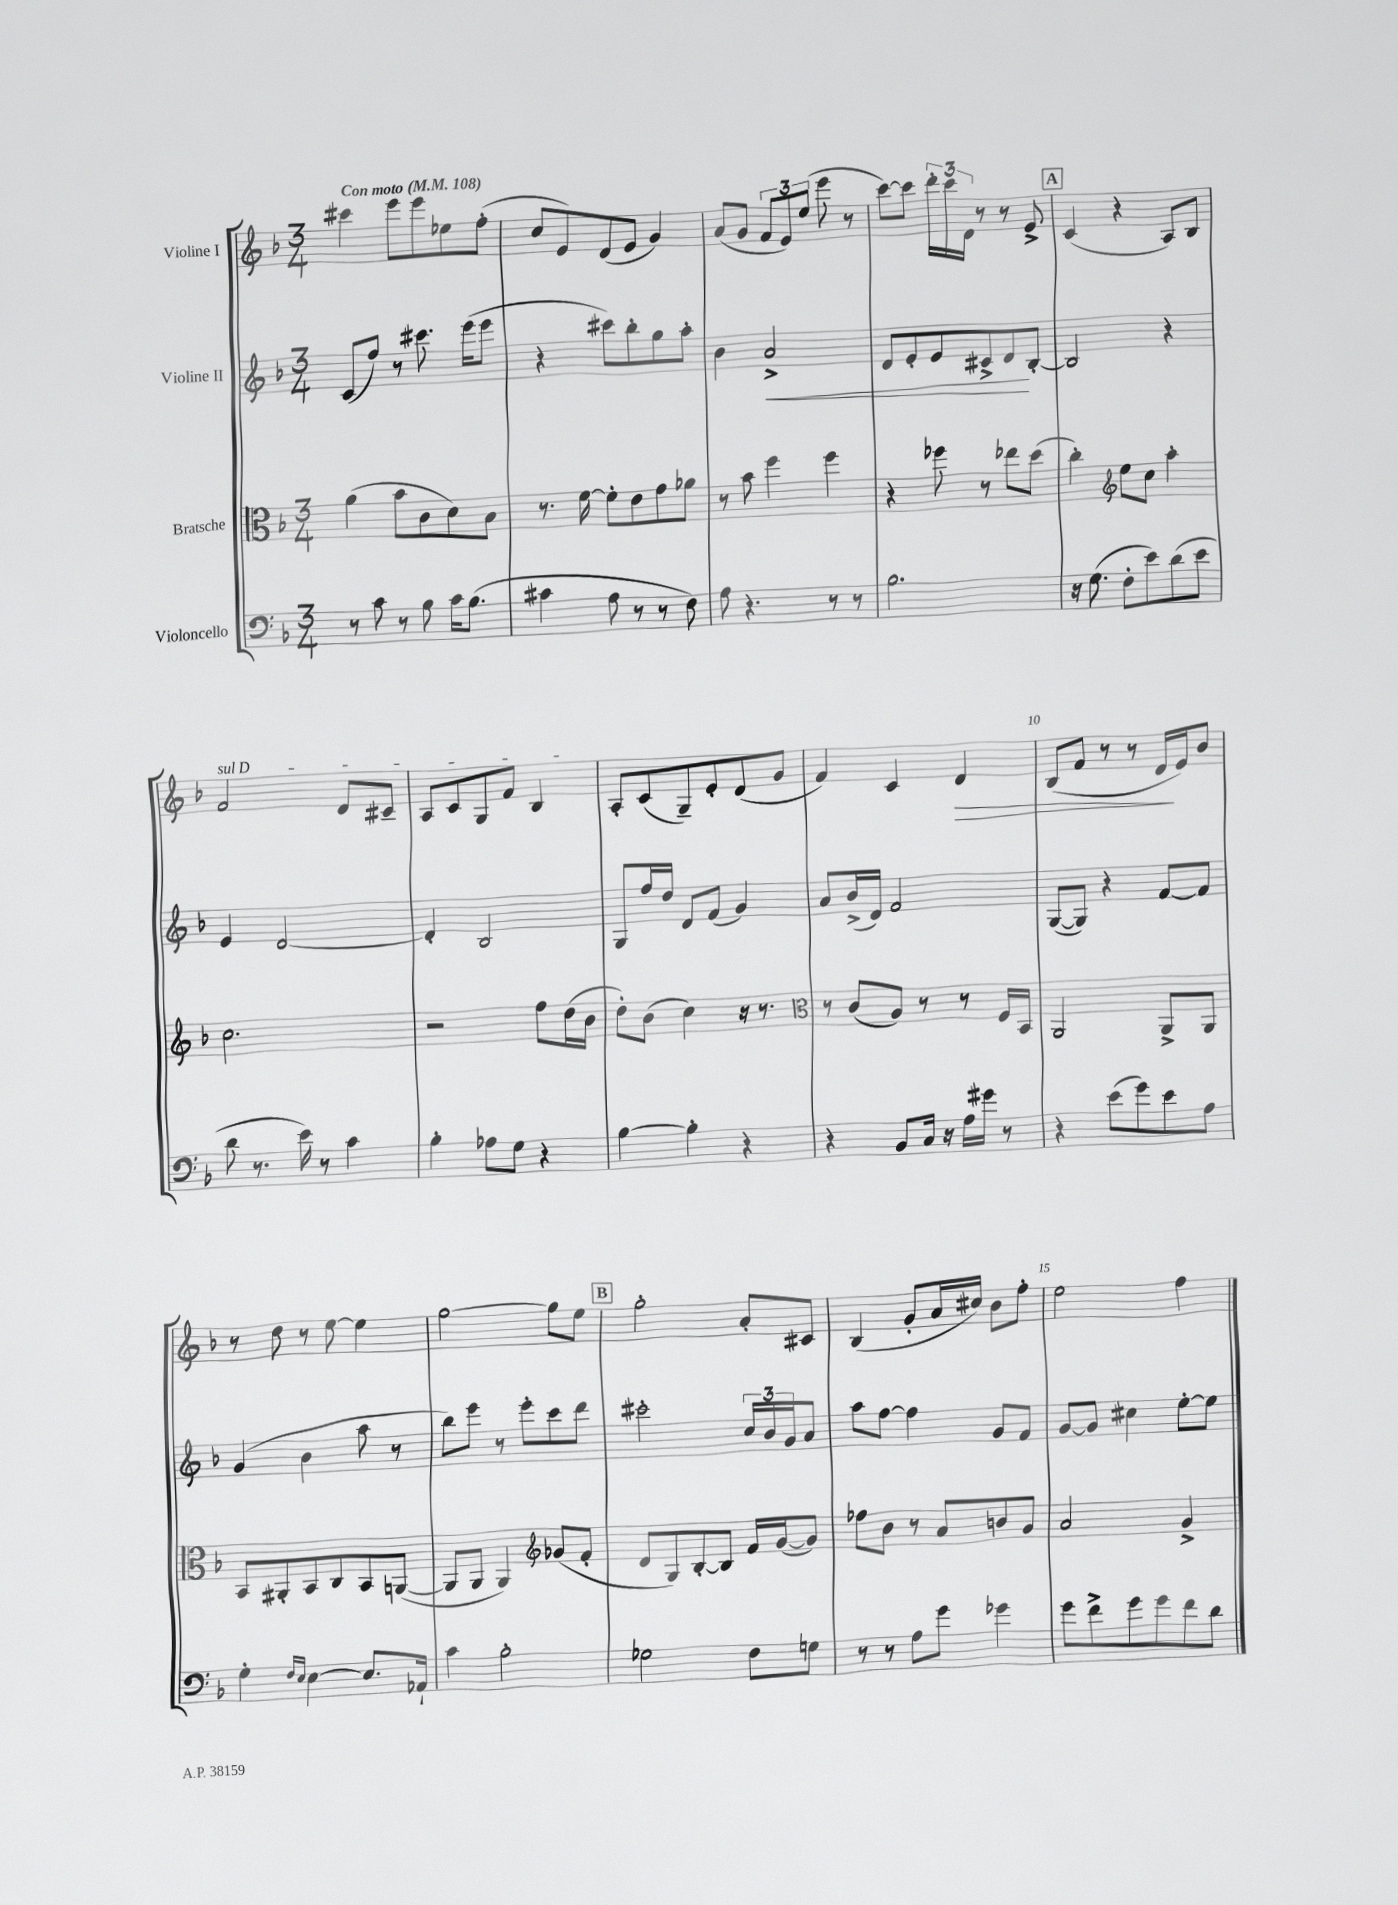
<<
\new StaffGroup <<
\new Staff = "s0" \with { instrumentName = "Violine I" } {
    \clef treble \key f \major \numericTimeSignature \time 3/4 \tempo "Con moto" 4 = 108
    cis'''4 e'''8 e'''8 ees''8 f''8-.( |
    c''8 e'8) d'8( e'8 g'4) |
    a'8( g'8 \tuplet 3/2 { f'8 e'8) e''8( } e'''8 r8 |
    c'''8~) c'''8 \tuplet 3/2 { d'''16-. c'''16 d'16 } r8 r8 e'8-> |
    \mark \markup { \box "A" } c'4( r4 a8) bes8 |
    \once \override TextSpanner.bound-details.left.text = \markup { \italic "sul D" } f'2\startTextSpan d'8 cis'8-- |
    a8 c'8 g8 f'8 bes4\stopTextSpan |
    a8-. c'8( g8--) e'8-. d'8( g'8 |
    f'4) c'4 d'4\> |
    bes8( f'8 r8 r8 d'16\! e'16) bes'8 |
    r8 d''8 r8 e''8~ e''4 |
    g''2~ g''8 e''8 |
    \mark \markup { \box "B" } g''2-. a'8-. cis'8 |
    bes4( g'8-. a'16 cis''16) bes'8 f''8-. |
    e''2 f''4 \bar "|." |
}
\new Staff = "s1" \with { instrumentName = "Violine II" } {
    \clef treble \key f \major \numericTimeSignature \time 3/4
    c'8( f''8) r8 cis'''8. e'''16( e'''8 |
    r4 cis'''8) bes''8-. g''8 a''8-. |
    bes'4 a'2->\< |
    d'8 e'8-. e'8 cis'8-> d'8\! bes8~-. |
    \mark \markup { \box "A" } bes2 r4 |
    e'4 d'2~ |
    d'4-. bes2 |
    g8 f''16 d''16 d'8 f'8( g'4) |
    a'8 bes'16->( d'16) f'2 |
    g8~( g8) r4 f'8~ f'8 |
    g'4( bes'4 a''8 r8 |
    bes''8) e'''8 r8 e'''8-. c'''8 d'''8 |
    \mark \markup { \box "B" } cis'''2-. \tuplet 3/2 { c''16 bes'16 g'16 } a'8 |
    a''8 f''8~ f''4 g'8 f'8 |
    g'8~ g'8 cis''4 e''8~-. e''8 \bar "|." |
}
\new Staff = "s2" \with { instrumentName = "Bratsche" } {
    \clef alto \key f \major \numericTimeSignature \time 3/4
    a'4( bes'8 c'8 d'8) bes8 |
    r8. f'16~ f'8-. e'8 g'8 aes'8 |
    r8 bes'8 f''4 f''4 |
    r4 fes''8 r8 ees''8 d''8( |
    \mark \markup { \box "A" } c''4-.) \clef treble e''8 c''8 a''4-. |
    c''2. |
    r2 f''8 d''16( bes'16 |
    d''8-.) bes'8( c''4) r16 r8. |
    \clef alto r8 c'8( a8) r8 r8 f16 bes,16 |
    a,2 a,8-> a,8 |
    bes,8 ais,8-. bes,8 c8 bes,8 a,8~( |
    a,8 a,8 a,4) \clef treble ges'8( f'8-. |
    \mark \markup { \box "B" } d'8 g8) bes8~-. bes8 f'16 g'16~( g'8) |
    fes''8 bes'8 r8 a'8 b'8 g'8 |
    a'2 g'4-> \bar "|." |
}
\new Staff = "s3" \with { instrumentName = "Violoncello" } {
    \clef bass \key f \major \numericTimeSignature \time 3/4
    r8 c'8 r8 bes8 c'16 bes8.( |
    cis'4 a8 r8 r8 f8) |
    a8 r4. r8 r8 |
    bes2. |
    \mark \markup { \box "A" } r16 g8.( f8-. e'8) d'8( e'8 |
    d'8 r8. e'16) r8 c'4 |
    bes4-. aes8 g8 r4 |
    bes4~ bes4-. r4 |
    r4 bes,8 c16 r16 a16 gis'16 r8 |
    r4 e'8( g'8) e'8 a8 |
    g4-. \grace { f16 e16 } e4~ e8. aes,16-! |
    c'4 bes2-. |
    \mark \markup { \box "B" } ges2 f8 g8 |
    r8 r8 a8 g'8 ges'4 |
    g'8 f'8-> g'8 g'8 f'8 d'8 \bar "|." |
}
>>
>>
\layout { \context { \Score \override BarNumber.break-visibility = ##(#f #t #t) barNumberVisibility = #(every-nth-bar-number-visible 5) } }
